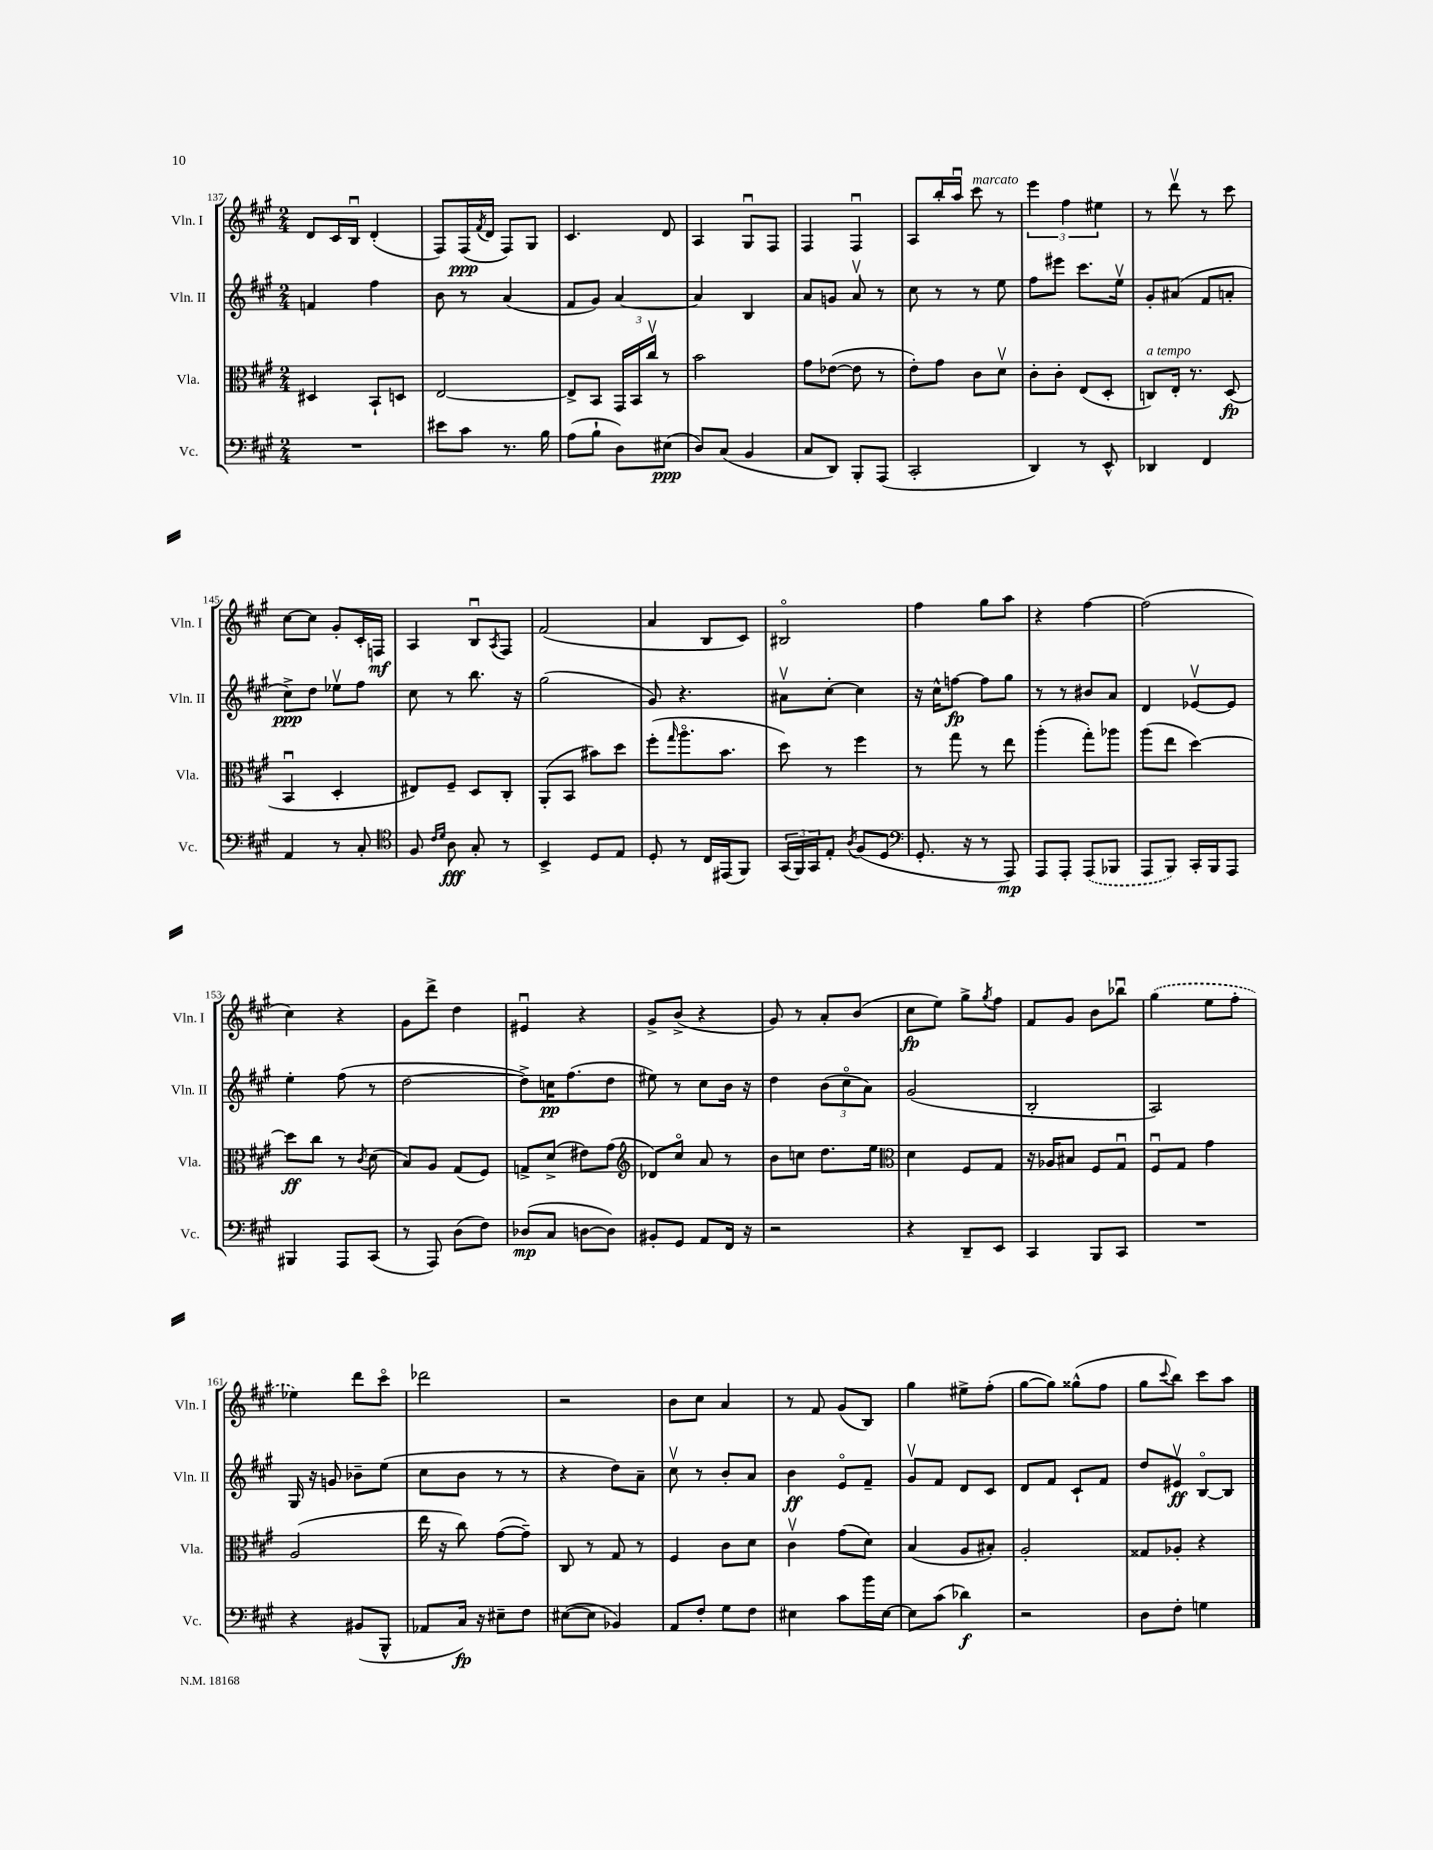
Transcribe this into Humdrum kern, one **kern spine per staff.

**kern	**kern	**kern	**kern
*staff4	*staff3	*staff2	*staff1
*clefF4	*clefC3	*clefG2	*clefG2
*k[f#c#g#]	*k[f#c#g#]	*k[f#c#g#]	*k[f#c#g#]
*M2/4	*M2/4	*M2/4	*M2/4
2r	4D#	4f	8d
.	.	.	16c#
.	.	.	16Bu
.	8BB`	4ff#	(4d'
.	8D	.	.
=	=	=	=
8e#	[2E	8b	8F#)
8c#	.	8r	(16F#
.	.	.	8qf#
.	.	.	16d
8.r	.	(4a	8F#)
.	.	.	8G#
16B	.	.	.
=	=	=	=
(8A	8E^]	8f#	4.c#
8B`	8BB	8g#)	.
8D)	24GG#	[4a	.
.	24BB	.	.
.	24cc#v	.	.
(8E#	8r	.	8d
=	=	=	=
8D)	2b	4a]	4A
(8C#	.	.	.
4BB	.	4B	8G#u
.	.	.	8F#
=	=	=	=
8C#	8g#	8a	4F#
8DD)	([8e-	8g	.
8BBB'	8e-]	8av	4F#u
(8AAA	8r	8r	.
=	=	=	=
2CC#'	8e')	8cc#	8A
.	8g#	8r	16bb'
.	.	.	16aau
.	8c#	8r	8ccc#
.	8dv	8ee	8r
=	=	=	=
4DD)	8c#'	8ff#	6eee
.	8c#'	8eee#	.
.	.	.	6ff#
8r	(8E	8.ccc#	.
.	.	.	6ee#
8EE^^	8D'	.	.
.	.	16eev	.
=	=	=	=
4DD-	8C)	8g#'	8r
.	16E'	(8a#	8dddv
.	8.r	.	.
4FF#	.	8f#	8r
.	(8D	8a'	8ccc#
=	=	=	=
4AA	4BBu	8cc#^)	[8cc#
.	.	8dd	8cc#]
8r	4D'	8ee-v	8g#'
8C#'	.	8ff#	16c#'
.	.	.	16F
=	=	=	=
*clefC4	*	*	*
8F#	8E#)	8cc#	4A
16qqc#	.	.	.
16qqd	.	.	.
8A	8F#~	8r	.
8G#'	8D	8.bb	8Bu
.	.	.	8qA
8r	8C#'	.	8F#
.	.	16r	.
=	=	=	=
4BB^	(8AA'	(2gg#	(2f#
.	8BB	.	.
8D	8b#)	.	.
8E	8dd	.	.
=	=	=	=
8D'	(8ff#'	8g#)	4a
.	16qqgg#	.	.
8r	8.aao	4.r	.
16C#	.	.	8B
(16EE#	8.b	.	.
8FF#)	.	.	8c#)
=	=	=	=
(24GG#	8dd)	8a#v	2B#o
24FF#)	.	.	.
24GG#	.	.	.
8E'	8r	[8cc#'	.
8qA	.	.	.
(8F#	4ff#	4cc#]	.
8D	.	.	.
=	=	=	=
*clefF4	*	*	*
8.GG#'	8r	16r	4ff#
.	.	16cc#^^	.
.	8gg#	[8ff	.
16r	.	.	.
8r	8r	8ff]	8gg#
8AAA)	8ee	8gg#	8aa
=	=	=	=
8AAA	(4aa'	8r	4r
8AAA'	.	8r	.
(8AAA	8gg#')	8b#	[4ff#
8BBB-	8aa-	8a	.
=	=	=	=
8AAA	(8aa	4d	(2ff#]
8BBB)	8ee	.	.
16CC#'	[4dd)	[8e-v	.
16BBB	.	.	.
8AAA	.	8e-]	.
=	=	=	=
4BBB#	8dd]	4ee'	4cc#)
.	8cc#	.	.
8AAA	8r	(8ff#	4r
.	8qc#	.	.
(8CC#	(8d	8r	.
=	=	=	=
8r	8B)	[2dd	8g#
8AAA)	8A	.	8ddd^
(8D	(8G#	.	4dd
8F#)	8F#)	.	.
=	=	=	=
(8D-	8G^	8dd^])	4e#u
8C#	(8d^	16cc	.
.	.	(8.ff#	.
[8D	8e#)	.	4r
8D])	(8g#	8dd	.
=	=	=	=
*	*clefG2	*	*
8BB#'	8d-)	8ee#)	8g#^
8GG#	8cc#o	8r	(8b^
8AA	8a	8cc#	4r
16FF#	8r	16b	.
16r	.	16r	.
=	=	=	=
2r	8b	4dd	8g#)
.	8cc	.	8r
.	8.dd	(12b	8a'
.	.	12cc#o	.
.	.	.	(8b
.	.	12a)	.
.	16ee	.	.
=	=	=	=
*	*clefC3	*	*
4r	4d	(2g#	8cc#
.	.	.	8ee)
8DD~	8F#	.	8gg#^
.	.	.	8qgg#
8EE	8G#	.	8ff#
=	=	=	=
4CC#	16r	2B'	8f#
.	16A-	.	.
.	8B#	.	8g#
8BBB	8F#	.	8b
8CC#	8G#u	.	8bb-u
=	=	=	=
2r	8F#u	2A)	(4gg#
.	8G#	.	.
.	4g#	.	8ee
.	.	.	8ff#'
=	=	=	=
4r	(2A	16G#	4ee-)
.	.	16r	.
.	.	8g	.
(8BB#	.	8b-~	8ddd
8BBB^^	.	(8ee	8ccc#o
=	=	=	=
8AA-	16ee	8cc#	2ddd-
.	16r	.	.
16C#)	8cc#)	8b	.
16r	.	.	.
8E#~	([8g#	8r	.
8F#	8g#~])	8r	.
=	=	=	=
([8E#	8C#	4r	2r
8E#]	8r	.	.
4BB-)	8G#	8dd)	.
.	8r	8a~	.
=	=	=	=
8AA	4F#	8cc#v	8b
8F#'	.	8r	8cc#
8G#	8c#	8b'	4a
8F#	8d	8a	.
=	=	=	=
4E#	4c#v	4b	8r
.	.	.	8f#
8c#	(8g#	8eo	(8g#
16b	8d)	8f#~	8B)
[16E#	.	.	.
=	=	=	=
8E#]	(4B	8g#v	4gg#
(8c#	.	8f#	.
4d-)	8A	8d	8ee#^
.	8B#')	8c#	(8ff#'
=	=	=	=
2r	2A'	8d	[8gg#
.	.	8f#	8gg#])
.	.	8c#`	(8gg##^^
.	.	8f#	8ff#
=	=	=	=
8D	8G##	8dd	8gg#
.	.	.	8qqccc#
8F#'	8A-'	8e#v	8bb)
4G	4r	[8Bo	8ccc#
.	.	8B]	8aa
==	==	==	==
*-	*-	*-	*-
